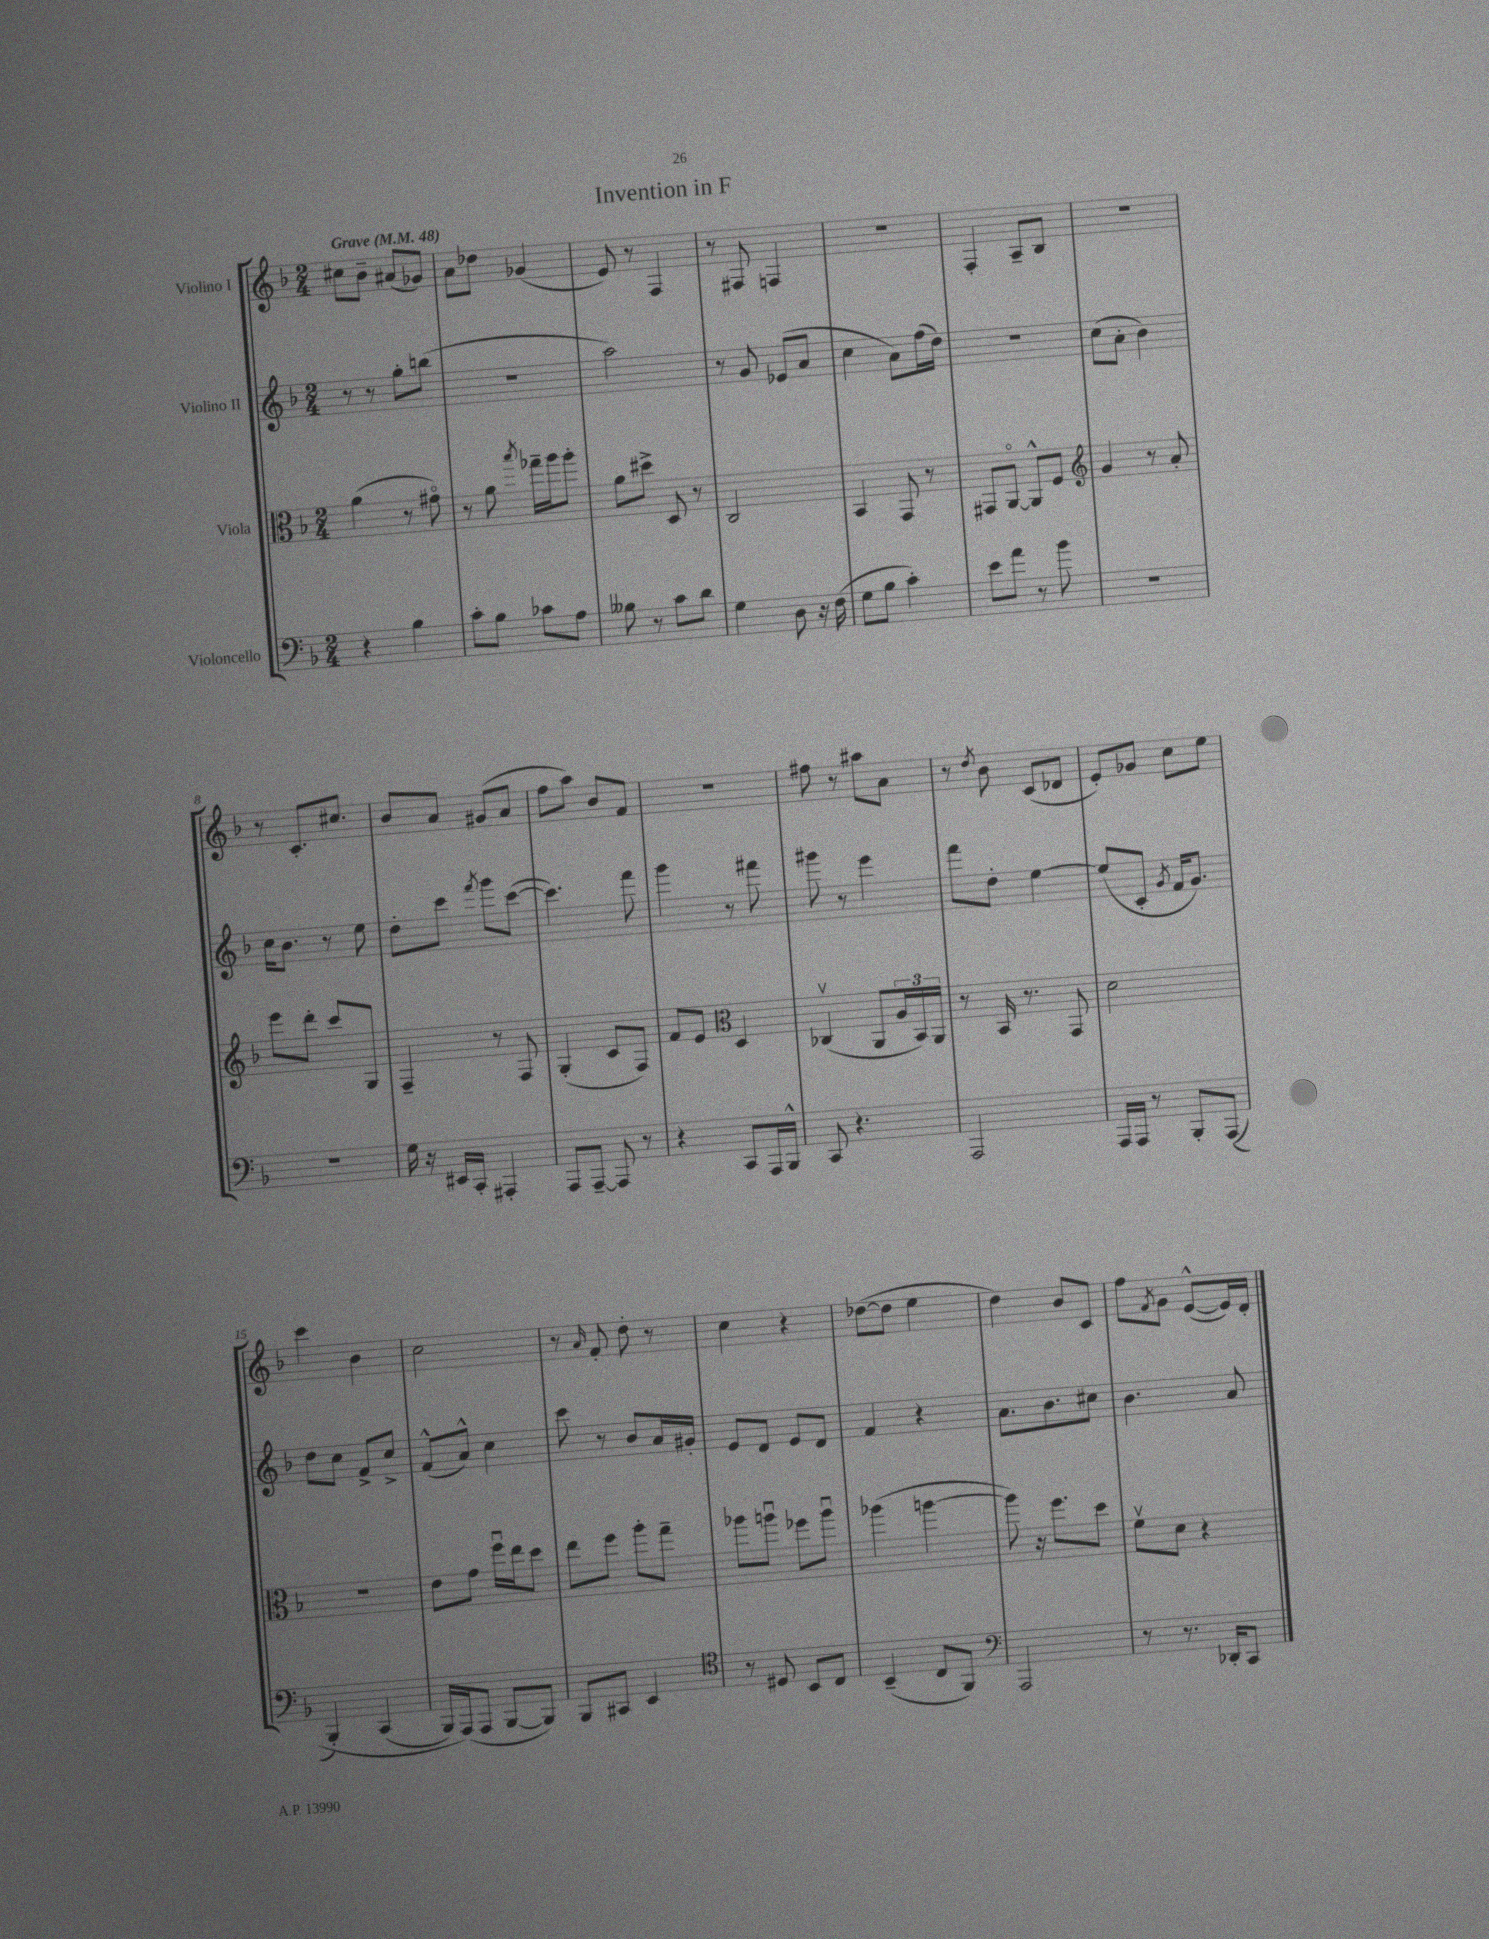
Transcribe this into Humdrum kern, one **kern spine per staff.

**kern	**kern	**kern	**kern
*staff4	*staff3	*staff2	*staff1
*clefF4	*clefC3	*clefG2	*clefG2
*k[b-]	*k[b-]	*k[b-]	*k[b-]
*M2/4	*M2/4	*M2/4	*M2/4
*MM48	*MM48	*MM48	*MM48
4r	(4a\	8r	8cc#\L
.	.	8r	8b-~\J
4B-\	8r	8gg'\L	(8a#/L
.	8g#o\)	(8bb\J	8g-/J)
=	=	=	=
8c'\L	8r	2r	8a\L
8B-\J	8a\	.	8dd-\J
.	8qbb-/	.	.
8c-\L	16gg-~\LL	.	(4g-/
.	16aa\J	.	.
8A\J	8aa'\J	.	.
=	=	=	=
8B--\	8a\L	2aa\)	8e/)
8r	8dd#^\J	.	8r
8c\L	8D/	.	4F/
8d\J	8r	.	.
=	=	=	=
4G\	2C/	8r	8r
.	.	8g/	8F#/
8D\	.	(8e-/L	4F/
16r	.	8a/J	.
(16F\	.	.	.
=	=	=	=
8G\L	4BB-/	4cc\	2r
8B-\J	.	.	.
4c'\)	8GG/	8a\L)	.
.	8r	(16ff\L	.
.	.	16dd\JJ)	.
=	=	=	=
8e\L	8GG#/L	2r	4F'/
8a\J	[8AAo/J	.	.
8r	8AA^^/]L	.	8A~/L
8b-\	8F/J	.	8B-/J
=	=	=	=
*	*clefG2	*	*
2r	4g/	(8cc\L	2r
.	.	8a'\J	.
.	8r	4b-\)	.
.	8a'/	.	.
=	=	=	=
2r	8eee\L	16cc\LK	8r
.	.	8.b-\J	.
.	8ddd'\J	.	8.c'/L
.	8ccc/L	8r	.
.	.	.	8.cc#/J
.	8G/J	8ee\	.
=	=	=	=
16G\	4F~/	8dd'\L	8b-/L
16r	.	.	.
16EE#/LL	.	8ccc\J	8a/J
16CC'/JJ	.	.	.
.	.	8qfff/	.
4AAA#'/	8r	8ggg\L	(8g#/L
.	8F/	([8ccc\J	8a/J
=	=	=	=
8AAA/L	(4G'/	4.ccc\])	8ff\L
[8AAA~/J	.	.	8aa\J)
8AAA/]	8c/L	.	8b-/L
8r	8F/J)	8fff\	8f/J
=	=	=	=
4r	8f/L	4ggg\	2r
.	8e/J	.	.
*	*clefC3	*	*
8CC/L	4D/	8r	.
16AAA/L	.	8fff#\	.
16BBB-^^/JJ	.	.	.
=	=	=	=
8CC/	(4C-v/	8ggg#\	8ff#\
4.r	.	8r	8r
.	8AA/L	4eee\	8aa#\L
.	24A/L	.	8a\J
.	24BB-/)	.	.
.	24AA/JJ	.	.
=	=	=	=
2AAA/	8r	8fff\L	8r
.	.	.	8qdd/
.	16BB-/	8dd'\J	8b-\
.	8.r	.	.
.	.	[4ee\	(8c/L
.	8GG/	.	8d-/J
=	=	=	=
16AAA/LL	2d\	(8ee/]L	8e'/L)
16AAA/JJ	.	.	.
8r	.	8c'/J	8g-/J
.	.	8qg/	.
8BBB-'/L	.	16f/LK	8cc\L
.	.	8.g/J)	.
&((8AAA/J	.	.	8ee\J
=	=	=	=
4BBB-'/)	2r	8dd\L	4ccc\
.	.	8cc\J	.
(4CC/	.	8f^/L	4b-\
.	.	8cc^/J	.
=	=	=	=
16BBB-/LL)	8e\L	(8f^^/L	2cc\
(16AAA/J&)	.	.	.
8AAA/J	8g\J	8a^^/J)	.
[8BBB-/L	16ffu\LL	4cc\	.
.	16ee\J	.	.
8BBB-/]J)	8dd\J	.	.
=	=	=	=
8BBB-/L	8ee\L	8ccc\	8r
.	.	.	16qqa/
8CC#/J	8ff\J	8r	8f'/
4EE/	8aa'\L	8b-/L	8dd'\
.	8gg~\J	16a/L	8r
.	.	16g#'/JJ	.
=	=	=	=
*clefC4	*	*	*
8r	8aa-\L	8e/L	4cc\
8D#/	8aau\J	8d/J	.
8BB-/L	8ff-\L	8e/L	4r
8C/J	8aau\J	8d/J	.
=	=	=	=
(4BB-~/	(4aa-\	4f/	([8dd-\L
.	.	.	8dd-\]J
8C/L	[4aa\	4r	4ee\
8FF/J)	.	.	.
=	=	=	=
*clefF4	*	*	*
2AAA/	8aa\])	8.a\L	4dd\)
.	16r	.	.
.	8.ff\L	8.b-\	.
.	.	.	8b-/L
.	8dd\J	8cc#\J	8c/J
=	=	=	=
8r	8fv\L	4.b-\	8ff\L
.	.	.	8qf/
8.r	8d\J	.	8g\J
.	4r	.	([8e^^/L
16DD-'/LK	.	.	.
8CC/J	.	8a/	16e/]L)
.	.	.	16d'/JJ
==	==	==	==
*-	*-	*-	*-
